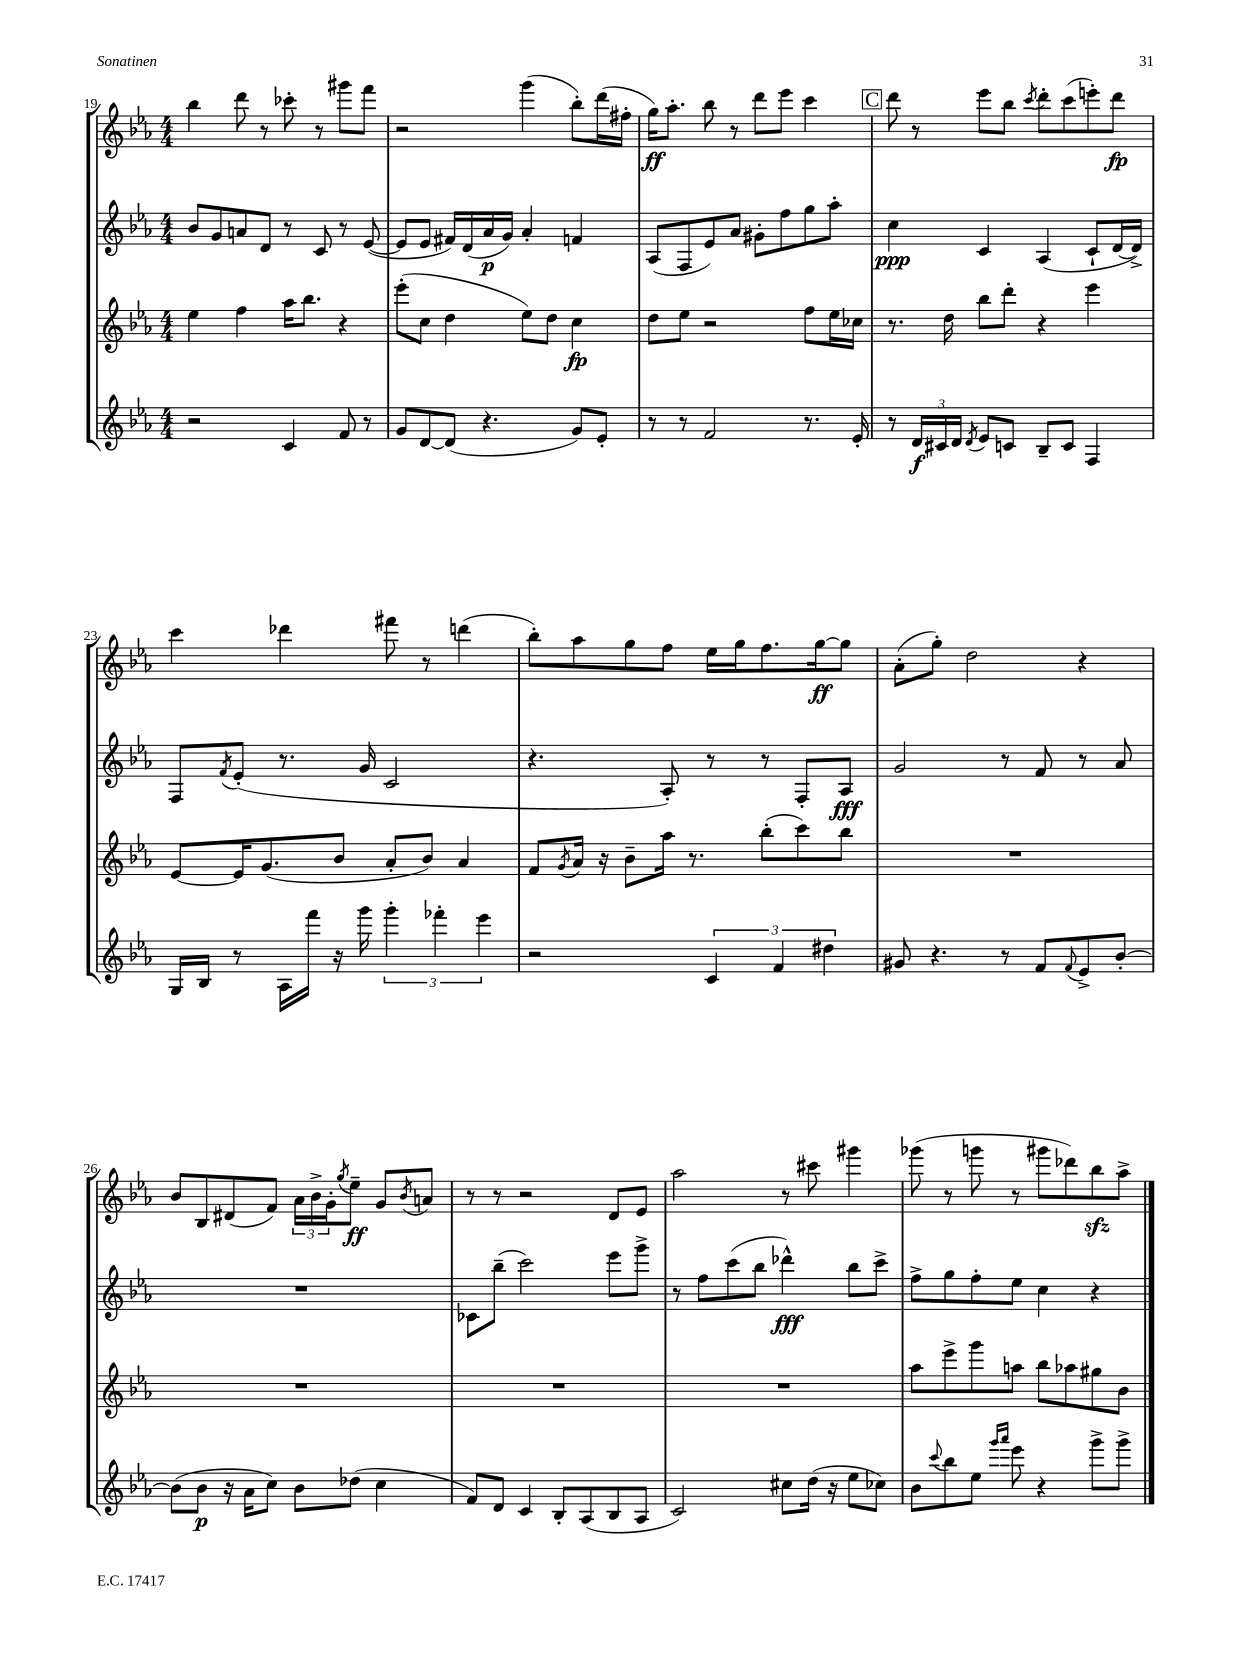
<<
\new StaffGroup <<
\new Staff = "s0" {
    \clef treble \key ees \major \numericTimeSignature \time 4/4
    bes''4 d'''8 r8 ces'''8-. r8 gis'''8 f'''8 |
    r2 g'''4( bes''8-.) d'''16( fis''16-. |
    g''16\ff) aes''8.-. bes''8 r8 d'''8 ees'''8 c'''4 |
    \mark \markup { \box "C" } d'''8 r8 ees'''8 bes''8 \acciaccatura { c'''8 } d'''8-. c'''8( e'''8-.) d'''8\fp |
    c'''4 des'''4 fis'''8 r8 d'''4( |
    bes''8-.) aes''8 g''8 f''8 ees''16 g''16 f''8. g''16~\ff g''8 |
    aes'8-.( g''8-.) d''2 r4 |
    bes'8 bes8 dis'8( f'8) \tuplet 3/2 { aes'16 bes'16-> g'16-. } \acciaccatura { g''8 } ees''8--\ff g'8 \acciaccatura { bes'8 } a'8 |
    r8 r8 r2 d'8 ees'8 |
    aes''2 r8 cis'''8 gis'''4 |
    ges'''8( r8 g'''8 r8 gis'''8 des'''8) bes''8\sfz aes''8-> \bar "|." |
}
\new Staff = "s1" {
    \clef treble \key ees \major \numericTimeSignature \time 4/4
    bes'8 g'8 a'8 d'8 r8 c'8 r8 ees'8~( |
    ees'8 ees'8 fis'16) d'16( aes'16\p g'16) aes'4-. f'4 |
    aes8( f8 ees'8) aes'8 gis'8-. f''8 g''8 aes''8-. |
    \mark \markup { \box "C" } c''4\ppp c'4 aes4( c'8-! d'16~ d'16->) |
    f8 \acciaccatura { f'8 } ees'8-.( r8. g'16 c'2 |
    r4. aes8-.) r8 r8 f8-. aes8\fff |
    g'2 r8 f'8 r8 aes'8 |
    R1 |
    ces'8 bes''8--( c'''2) ees'''8 g'''8-> |
    r8 f''8 c'''8( bes''8 des'''4-^\fff) bes''8 c'''8-> |
    f''8-> g''8 f''8-. ees''8 c''4 r4 \bar "|." |
}
\new Staff = "s2" {
    \clef treble \key ees \major \numericTimeSignature \time 4/4
    ees''4 f''4 aes''16 bes''8. r4 |
    ees'''8-.( c''8 d''4 ees''8) d''8 c''4\fp |
    d''8 ees''8 r2 f''8 ees''16 ces''16 |
    \mark \markup { \box "C" } r8. d''16 bes''8 d'''8-. r4 ees'''4 |
    ees'8~ ees'16 g'8.( bes'8 aes'8-. bes'8) aes'4 |
    f'8 \acciaccatura { g'8 } aes'16 r16 bes'8-- aes''16 r8. bes''8-.( c'''8) bes''8 |
    R1 |
    R1 |
    R1 |
    R1 |
    aes''8 ees'''8-> g'''8 a''8 bes''8 aes''8 gis''8 bes'8 \bar "|." |
}
\new Staff = "s3" {
    \clef treble \key ees \major \numericTimeSignature \time 4/4
    r2 c'4 f'8 r8 |
    g'8 d'8~ d'8( r4. g'8) ees'8-. |
    r8 r8 f'2 r8. ees'16-. |
    \mark \markup { \box "C" } r8 \tuplet 3/2 { d'16\f cis'16 d'16 } \acciaccatura { d'8 } ees'8 c'8 bes8-- c'8 f4 |
    g16 bes16 r8 aes16 f'''16 r16 g'''16 \tuplet 3/2 { g'''4-. fes'''4-. ees'''4 } |
    r2 \tuplet 3/2 { c'4 f'4 dis''4 } |
    gis'8 r4. r8 f'8 \appoggiatura { f'8 } ees'8-> bes'8~-. |
    bes'8( bes'8\p r16 aes'16 c''8) bes'8 des''8( c''4 |
    f'8) d'8 c'4 bes8-. aes8( bes8 aes8 |
    c'2) cis''8 d''16( r16 ees''8 ces''8) |
    bes'8 \appoggiatura { c'''8 } bes''8 ees''8 \grace { g'''16 aes'''16 } ees'''8 r4 g'''8-> g'''8-> \bar "|." |
}
>>
>>
\layout { \context { \Score currentBarNumber = #19 } }
